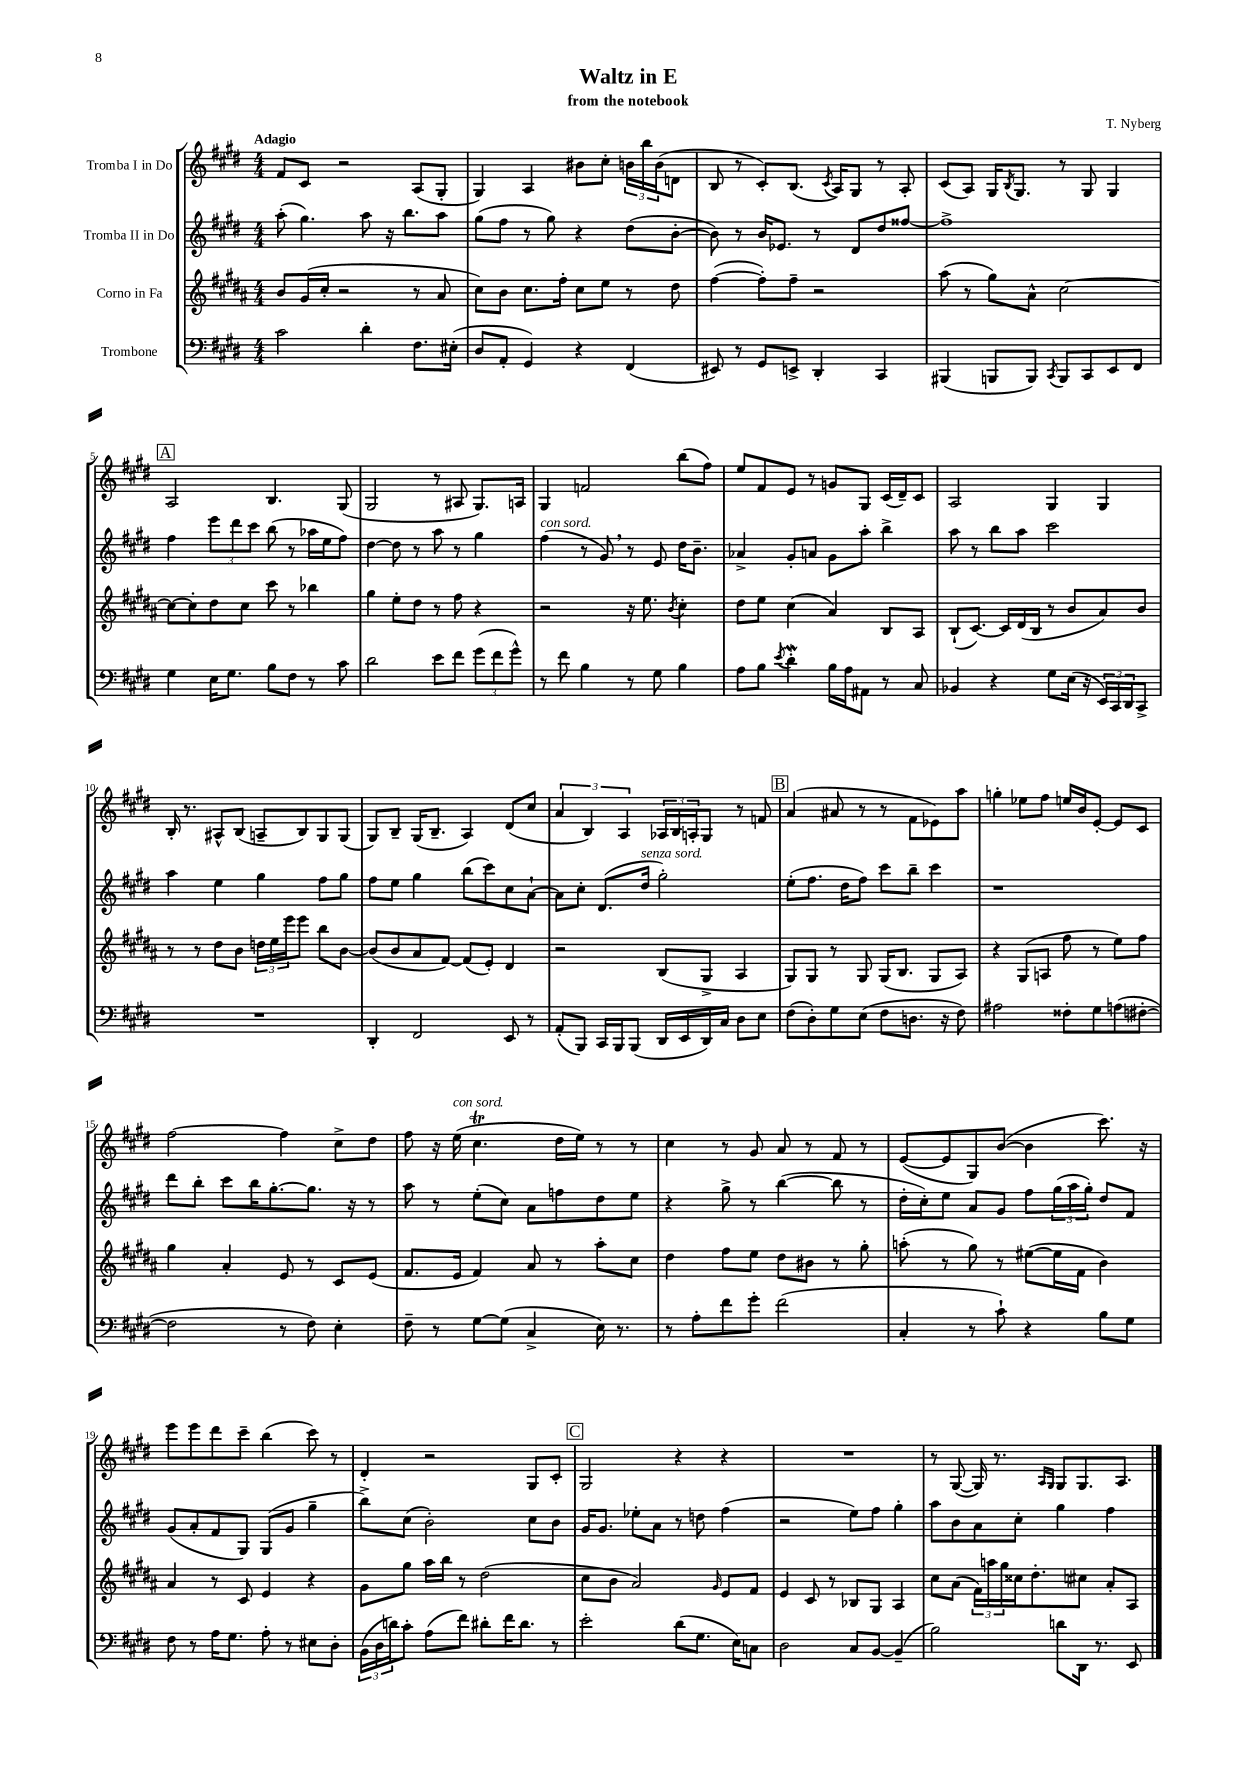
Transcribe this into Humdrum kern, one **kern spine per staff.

**kern	**kern	**kern	**kern
*part4	*part3	*part2	*part1
*staff4	*staff3	*staff2	*staff1
*I"Trombone	*I"Corno in Fa	*I"Tromba II in Do	*I"Tromba I in Do
*clefF4	*clefG2	*clefG2	*clefG2
*k[f#c#g#d#]	*k[f#c#g#d#a#]	*k[f#c#g#d#]	*k[f#c#g#d#]
*M4/4	*M4/4	*M4/4	*M4/4
=1	=1	=1	=1
!	!	!	!LO:TX:a:B:t=Adagio
2c#\	8b/L	(8aa'\	8f#/L
.	(16g#/L	4.gg#\)	8c#/J
.	16cc#'/JJ	.	.
.	2r	.	2r
4d#'\	.	8aa\	.
.	.	16r	.
.	.	8.bb\L	.
8.F#\L	8r	.	(8A/L
.	8a#/	8aa\J	8G#'/J
(16E#X'\Jk	.	.	.
=2	=2	=2	=2
8D#/L	8cc#\L)	(8gg#\L	4G#/)
8AA'/J	8b\J	8ff#\J	.
4GG#/)	8.cc#\L	8r	4A/
.	.	8gg#\)	.
.	16ff#'\Jk	.	.
4r	8cc#\L	4r	8b#X\L
.	8ee\J	.	8cc#'\J
(4FF#/	8r	(8dd#\L	24bn\LL
.	.	.	24bb\
.	.	.	(24b\J
.	8dd#\	[8b'\J	8dn\J
=3	=3	=3	=3
8EE#X/)	([4ff#\	8b\])	8B/
8r	.	8r	8r
8GG#/L	8ff#'\L])	16b/KL	8c#'/L)
.	.	8.e-X/J	.
8EEn^/J	8ff#~\J	.	(8.B/J
4DD#'/	2r	8r	.
.	.	.	8qc#/
.	.	.	16A/KL)
.	.	8d#/L	8G#/J
4CC#/	.	8dd#/	8r
.	.	[8ff##X/J	8A'/
=4	=4	=4	=4
(4BBB#X/	(8aa#\	1ff##^]	(8c#/L
.	8r	.	8A/J)
8BBBn/L	8gg#\L)	.	16G#/KL
.	.	.	8qB/
.	.	.	8.G#/J
8BBB/J)	8a#^^\J	.	.
8qCC#/	.	.	.
8BBB/L	[2cc#\	.	8r
8CC#/	.	.	8G#/
8EE/	.	.	4G#/
8FF#/J	.	.	.
!!LO:LB:g=z
!!LO:REH:place=s1:t=A
=5	=5	=5	=5
4G#\	8cc#\L_	4ff#\	2A/
.	8cc#'\]	.	.
16E\KL	8dd#\	12eee\L	.
8.G#\J	.	.	.
.	.	12ddd#\	.
.	8cc#\J	.	.
.	.	12ccc#\J	.
8B\L	8ccc#\	(8bb\	4.B/
8F#\J	8r	8r	.
8r	4bb-X\	16aa-X\LL	.
.	.	16ee\J	.
8c#\	.	8ff#\J)	(8G#/
=6	=6	=6	=6
2d#\	4gg#\	[4dd#\	2G#/
.	8ee'\L	8dd#\]	.
.	8dd#\J	8r	.
8e\L	8r	8aa\	8r
8f#\J	8ff#\	8r	8A#X/
(12g#\L	4r	4gg#\	8.G#/L)
12f#\	.	.	.
12g#^^\J)	.	.	.
.	.	.	16An/Jk
=7	=7	=7	=7
!	!	!LO:TX:a:i:t=con sord.	!
8r	2r	(4ff#\	4G#/
8f#\	.	.	.
4B\	.	8r	2fn/
.	.	8g#,/)	.
8r	16r	8r	.
.	8.ee\	.	.
8G#\	.	8e/	.
.	8qb/	.	.
4B\	4cc#'\	16dd#\KL	(8bb\L
.	.	8.b~\J	.
.	.	.	8ff#\J)
=8	=8	=8	=8
8A\L	8dd#\L	4a-X^/	8ee/L
8B\J	8ee\J	.	8f#/
8qe/	.	.	.
4d#W'\	(4cc#\	8g#'/L	8e/J
.	.	8an/J	8r
16B\LL	4a#/)	8g#\L	8gn/L
16A\J	.	.	.
8AA#X\J	.	8aa'\J	8G#/J
8r	8B/L	4bb^\	(16c#/LL
.	.	.	16d#~/J)
8C#/	8A#/J	.	8c#/J
=9	=9	=9	=9
4BB-X/	(8B`/L	8aa\	2A/
.	[8.c#/J)	8r	.
4r	.	8bb\L	.
.	16c#/LL]	.	.
.	(16d#/	8aa\J	.
.	16B/JJ	.	.
8G#\L	8r	2ccc#\	4G#/
(16E\Jk	8b/L	.	.
16r	.	.	.
24EE/LL)	8a#/)	.	4G#/
24CC#/	.	.	.
24DD#/J	.	.	.
8CC#^/J	8b/J	.	.
!!LO:LB:g=z
=10	=10	=10	=10
1r	8r	4aa\	16B'/
.	.	.	8.r
.	8r	.	.
.	8dd#\L	4ee\	8A#X^^/L
.	8b\J	.	(8B/J
.	24ddn\LL	4gg#\	8An~/L
.	24ee\	.	.
.	24eee\J	.	.
.	8eee\J	.	8B/)
.	8bb\L	8ff#\L	8G#/
.	[8b\J	8gg#\J	(8G#/J
=11	=11	=11	=11
4DD#'/	(8b/L]	8ff#\L	8G#/L)
.	8b/	8ee\J	8B~/J
2FF#/	8a#/	4gg#\	(16G#/KL
.	.	.	8.B~/J
.	[8f#/J)	.	.
.	(8f#/L]	(8bb\L	4A/)
.	8e'/J)	8ccc#\)	.
8EE/	4d#/	8cc#\	(8d#/L
8r	.	[8a`\J	8cc#/J
=12	=12	=12	=12
(8AA'/L	2r	8a\L]	6a/
8BBB/J)	.	8cc#'\J	.
.	.	.	6B/)
16CC#/LL	.	(8.d#/L	.
16BBB/J	.	.	.
.	.	.	6A/
(8BBB/J	.	.	.
!	!	!LO:TX:a:i:t=senza sord.	!
.	.	16dd#/Jk	.
16DD#/LL	(8B/L	2gg#'\)	24A-X/LL
.	.	.	24B/
16EE/	.	.	.
.	.	.	24An'/J
16DD#/)	8G#^/J	.	8G#/J
16C#/JJ	.	.	.
8D#\L	4A#/	.	8r
8E\J	.	.	8fn/
!!LO:REH:place=s1:t=B
=13	=13	=13	=13
(8F#\L	8G#/L)	(8ee'\L	(4a/
8D#'\)	8G#/J	8.ff#\J	.
8G#\	8r	.	8a#X/
.	.	16dd#\KL	.
(8E\J	8G#/	8ff#\J)	8r
8F#\L	(16G#/KL	8ccc#\L	8r
.	8.B/J	.	.
8.Dn\J	.	8bb~\J	8f#\L
.	8G#/L	4ccc#\	8e-X\)
16r	.	.	.
8F#\)	8A#/J)	.	8aa\J
=14	=14	=14	=14
2A#X\	4r	1r	4ggn'\
.	(8G#/L	.	8ee-X\L
.	8An/J	.	8ff#\J
8F##X'\L	8ff#\	.	16een/LL
.	.	.	16b/J
8G#\	8r	.	[8e'/J
(8An\	8ee\L)	.	8e/L]
[8F#X'\J	8ff#\J	.	8c#/J
!!LO:LB:g=z
=15	=15	=15	=15
2F#\]	4gg#\	8ddd#\L	[2ff#\
.	.	8bb'\J	.
.	4a#'/	8ccc#\L	.
.	.	16bb\K	.
.	.	[8.gg#'\	.
8r	8e/	.	4ff#\]
8F#\)	8r	8.gg#\J]	.
4E'\	8c#/L	.	8cc#^\L
.	.	16r	.
.	(8e/J	8r	8dd#\J
=16	=16	=16	=16
8F#~\	8.f#/L	8aa\	8ff#\
8r	.	8r	16r
!	!	!	!LO:TX:a:i:t=con sord.
.	16e/Jk	.	(16ee\
[8G#\L	4f#/)	(8ee'\L	4.cc#T\
(8G#\J]	.	8cc#\J)	.
4C#^/	8a#/	8a\L	.
.	8r	8ffn\	16dd#\LL
.	.	.	16ee\JJ)
16E\)	8aa#'\L	8dd#\	8r
8.r	.	.	.
.	8cc#\J	8ee\J	8r
=17	=17	=17	=17
8r	4dd#\	4r	4cc#\
8A'\L	.	.	.
8f#\	8ff#\L	8gg#^\	8r
8g#'\J	8ee\J	8r	8g#/
(2f#\	8dd#\L	([4bb\	8a/
.	8b#X\J	.	8r
.	8r	8bb\]	8f#/
.	8gg#'\	8r	8r
=18	=18	=18	=18
4C#'/	(8aan'\	16dd#'\LL	([8e/L
.	.	16cc#'\J)	.
.	8r	8ee\J	8e/]
8r	8gg#\)	8a/L	8G#/)
8c#`\)	8r	8g#/J	([8b/J
4r	([8ee#X\L	8ff#\L	4b\]
.	16ee#\L]	(24gg#\L	.
.	.	24aa\	.
.	16f#\JJ	.	.
.	.	24gg#'\JJ)	.
8B\L	4b\)	8dd#/L	8.ccc#\)
8G#\J	.	8f#/J	.
.	.	.	16r
!!LO:LB:g=z
=19	=19	=19	=19
8F#\	4a#/	(8g#/L	8eee\L
8r	.	8a'/	8eee\
16A\KL	8r	8f#/	8ddd#\
8.G#\J	.	.	.
.	8c#/	8G#/J)	8ccc#~\J
8A'\	4e/	(8G#/L	(4bb\
8r	.	8g#/J	.
8E#X\L	4r	4gg#~\	8ccc#\)
8D#'\J	.	.	8r
=20	=20	=20	=20
(24BB\LL	8g#\L	8bb^\L)	4d#'/
24D#\	.	.	.
24dn\J)	.	.	.
8c#'\J	8gg#\J	(8cc#\J	.
(8A\L	16aa#\LL	2b'\)	2r
.	16bb\JJ	.	.
8f#\J)	8r	.	.
8d#X'\L	(2dd#\	.	.
16f#\K	.	.	.
8.d#\J	.	.	.
.	.	8cc#\L	8G#/L
8r	.	8b\J	8c#'/J
!!LO:REH:place=s1:t=C
=21	=21	=21	=21
2e'\	8cc#\L	16g#/KL	2G#/
.	.	8.g#/J	.
.	8b\J	.	.
.	2a#/)	8ee-X'\L	.
.	.	8a\J	.
(8d#\L	.	8r	4r
8.G#\J	.	8ddn\	.
.	16qqg#/	.	.
.	8e/L	(4ff#\	4r
16E\KL)	.	.	.
8Cn\J	8f#/J	.	.
=22	=22	=22	=22
2D#\	4e/	2r	1r
.	8c#/	.	.
.	8r	.	.
8C#/L	8B-X/L	8ee\L)	.
[8BB/J	8G#/J	8ff#\J	.
(4BB~/]	4A#/	4gg#'\	.
=23	=23	=23	=23
2B\)	8cc#\L	8aa\L	8r
.	(8a#\J	8b\	([8G#/
.	24f#\LL)	8a\	16G#/])
.	24aan\	.	.
.	.	.	8.r
.	24gg#\	.	.
.	16cc##X\J	8cc#'\J	.
.	8.dd#'\	.	.
.	.	.	16qqA/LL
.	.	.	16qqG#/JJ
8dn\L	.	4gg#\	8G#/L
16DD#\Jk	8cc#X\J	.	8.G#/
8.r	.	.	.
.	8a#'/L	4ff#\	.
.	.	.	8.A/J
8EE/	8A#/J	.	.
==	==	==	==
*-	*-	*-	*-
